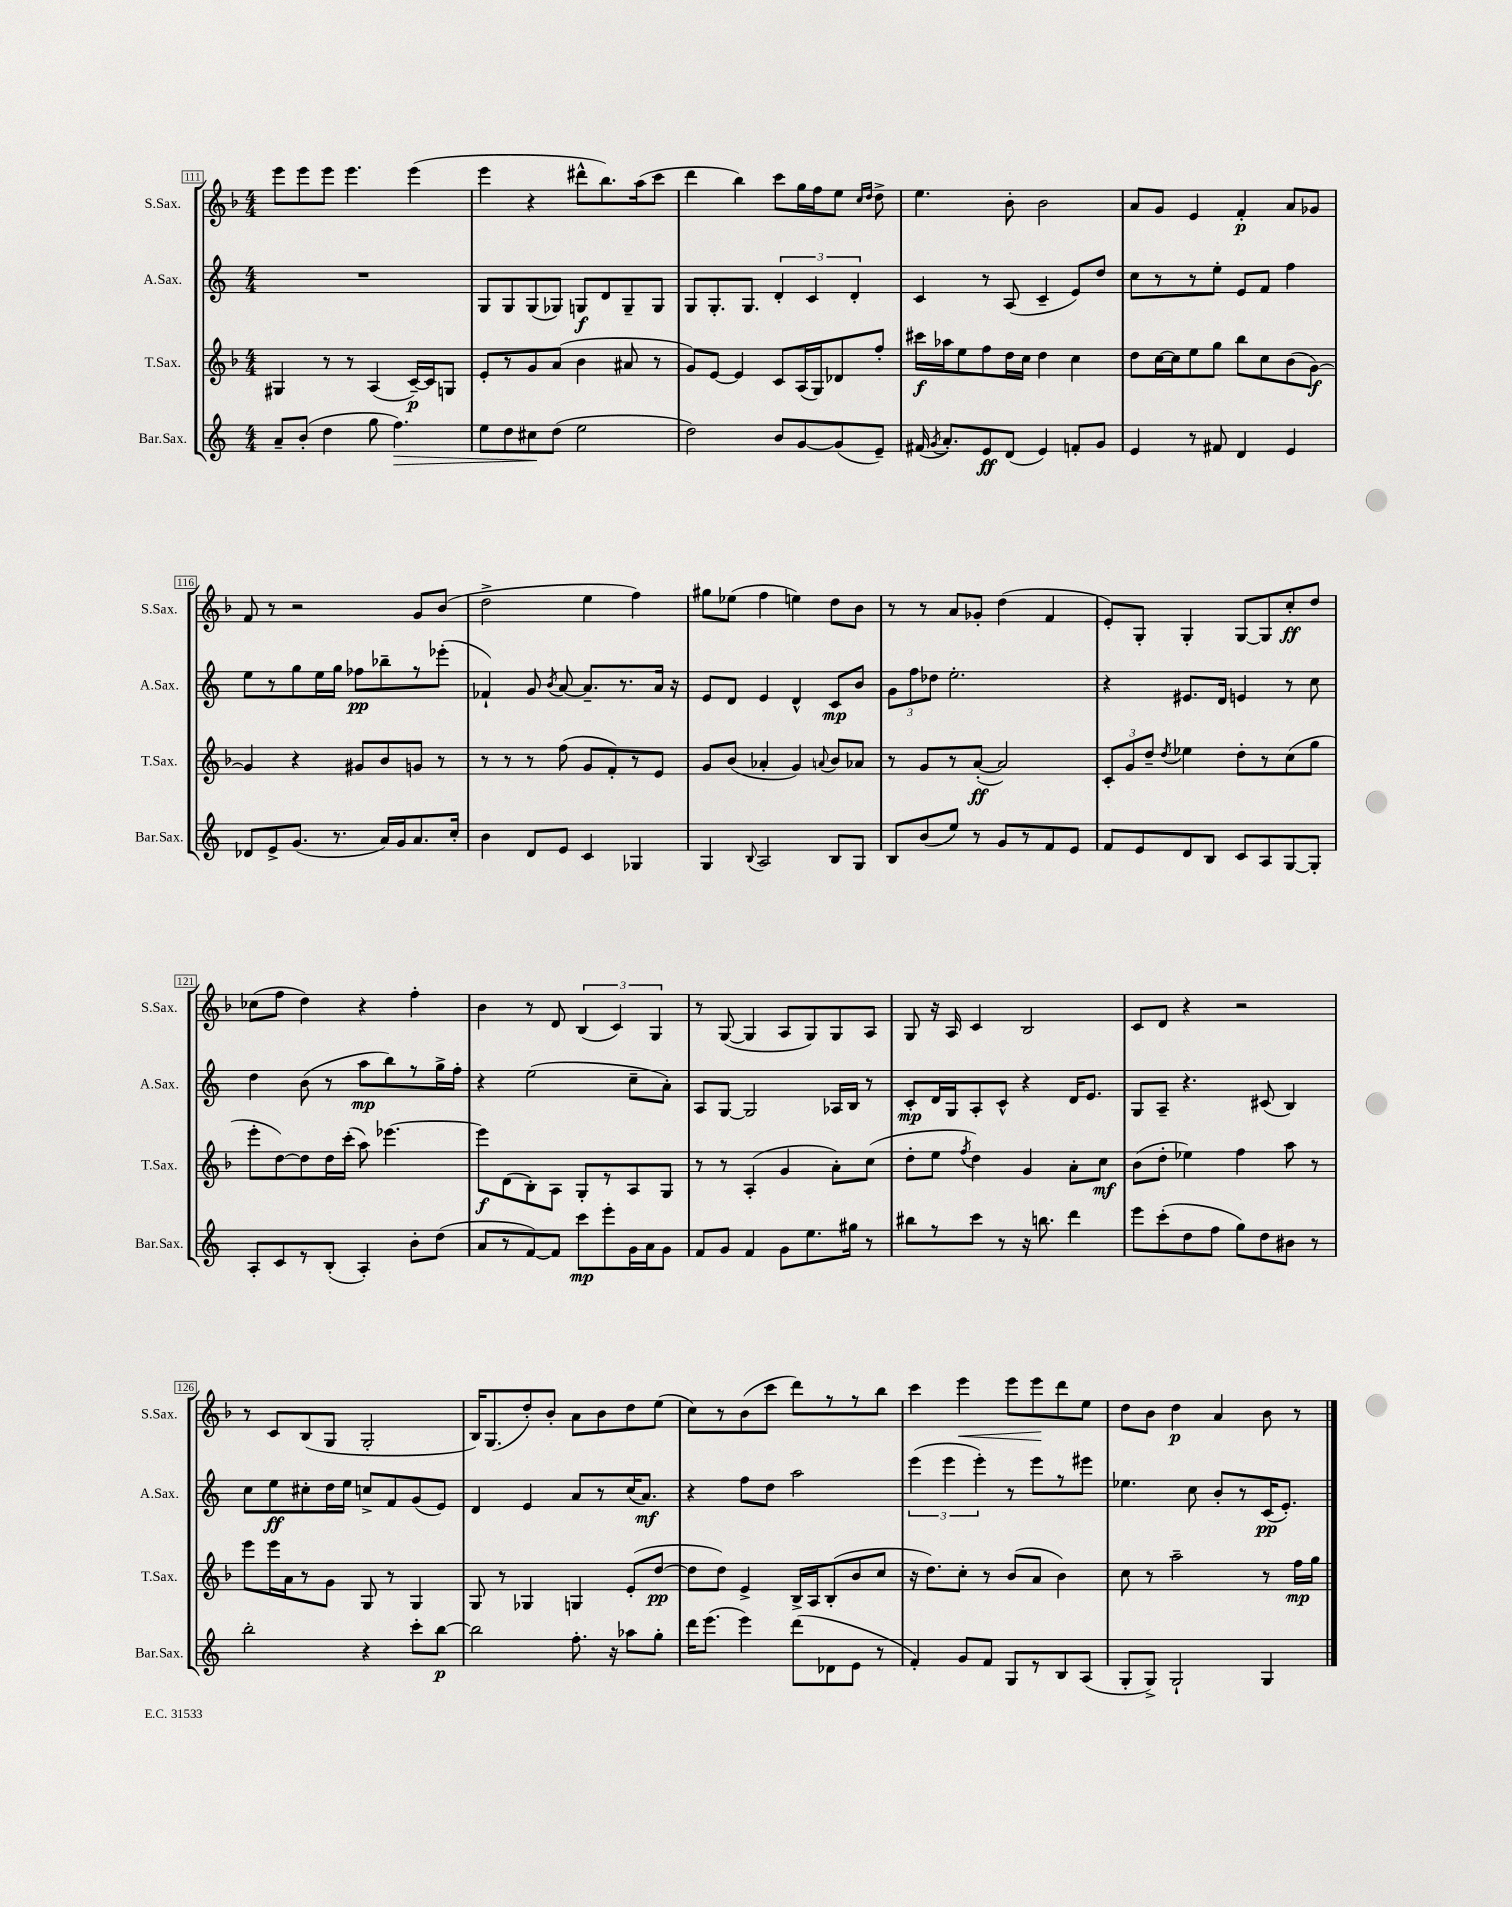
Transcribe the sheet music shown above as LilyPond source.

<<
\new StaffGroup <<
\new Staff = "s0" \with { instrumentName = "S.Sax." shortInstrumentName = "S.Sax." } {
    \clef treble \key f \major \numericTimeSignature \time 4/4
    \autoBeamOff e'''8[ e'''8 e'''8] e'''4. e'''4( |
    e'''4 r4 dis'''8[-^ bes''8.) a''16( c'''8] |
    d'''4 bes''4) c'''8[ g''16 f''16 e''8] \grace { c''16[ d''16] } d''8-> |
    e''4. bes'8-. bes'2 |
    a'8[ g'8] e'4 f'4-.\p a'8[ ges'8] |
    f'8 r8 r2 g'8[ bes'8]( |
    d''2-> e''4 f''4) |
    gis''8[ ees''8]( f''4 e''4) d''8[ bes'8] |
    r8 r8 a'8[ ges'8]-. d''4( f'4 |
    e'8[-.) g8]-. g4-. g8[~ g8 c''8-.\ff d''8] |
    ces''8[( f''8] d''4) r4 f''4-. |
    bes'4 r8 d'8 \tuplet 3/2 { bes4( c'4) g4 } |
    r8 g8~( g4 a8[ g8) g8 a8] |
    g8 r16 a16 c'4 bes2 |
    c'8[ d'8] r4 r2 |
    r8 c'8[ bes8( g8] g2-. |
    bes16[) g8.( d''8-.) bes'8]-. a'8[ bes'8 d''8 e''8]( |
    c''8[) r8 bes'8( c'''8] d'''8[) r8 r8 bes''8] |
    c'''4 e'''4\< e'''8[ e'''8\! d'''8 e''8] |
    d''8[ bes'8] d''4\p a'4 bes'8 r8 \bar "|." |
}
\new Staff = "s1" \with { instrumentName = "A.Sax." shortInstrumentName = "A.Sax." } {
    \clef treble \key c \major \numericTimeSignature \time 4/4
    \autoBeamOff R1 |
    g8[ g8 g8( ges8]) g8[\f d'8 g8-- g8] |
    g8[ g8.-. g8.] \tuplet 3/2 { d'4-. c'4 d'4-. } |
    c'4 r8 a8( c'4-- e'8[) d''8] |
    c''8[ r8 r8 e''8]-. e'8[ f'8] f''4 |
    e''8[ r8 g''8 e''16 g''16] fes''8[\pp bes''8-- r8 ees'''8]-.( |
    fes'4-!) g'8 \acciaccatura { b'8 } a'8~ a'8.[-- r8. a'16] r16 |
    e'8[ d'8] e'4 d'4-^ c'8[\mp b'8] |
    \tuplet 3/2 { g'8[ f''8 des''8] } e''2.-. |
    r4 eis'8.[ d'16] e'4 r8 c''8 |
    d''4 b'8( r8 a''8[\mp b''8) r8 g''16-> f''16]-. |
    r4 e''2( c''8[-- a'8]-.) |
    a8[ g8]~ g2 aes16[ b16] r8 |
    c'8[-.\mp d'16 g16 a8-. c'8]-^ r4 d'16[ e'8.] |
    g8[ a8]-- r4. cis'8( b4) |
    c''8[ e''8\ff cis''8-. d''16 e''16] c''8[-> f'8 g'8( e'8]) |
    d'4 e'4 a'8[ r8 c''16( a'8.]\mf) |
    r4 f''8[ d''8] a''2 |
    \tuplet 3/2 { e'''4( e'''4 e'''4-.) } r8 e'''8[ r8 eis'''8] |
    ees''4. c''8 b'8[-. r8 c'16\pp( e'8.]-.) \bar "|." |
}
\new Staff = "s2" \with { instrumentName = "T.Sax." shortInstrumentName = "T.Sax." } {
    \clef treble \key f \major \numericTimeSignature \time 4/4
    \autoBeamOff gis4 r8 r8 a4( c'16[~--\p) c'16 g8] |
    e'8[-. r8 g'8 a'8]( bes'4 ais'8 r8 |
    g'8[) e'8]~ e'4 c'8[ a16( g16) des'8 f''8]-. |
    cis'''16[\f aes''16 e''8 f''8 d''16 c''16] d''4 c''4 |
    d''8[ c''16~ c''16 e''8 g''8] bes''8[ c''8 bes'8( g'8]~\f) |
    g'4 r4 gis'8[ bes'8 g'8] r8 |
    r8 r8 r8 f''8( g'8[ f'8-.) r8 e'8] |
    g'8[ bes'8]( aes'4-. g'4) \appoggiatura { a'8 } bes'8[ aes'8] |
    r8 g'8[ r8 a'8]~-.\ff( a'2) |
    \tuplet 3/2 { c'8[-. g'8 d''8]-- } \acciaccatura { d''8 } ees''4 d''8[-. r8 c''8( g''8] |
    e'''8[-. d''8~) d''8 d''16 c'''16]-.( a''8) ees'''4.~ |
    ees'''8[\f d'8( bes8-.) a8] g8[-. r8 a8 g8] |
    r8 r8 a4-.( g'4 a'8[-.) c''8]( |
    d''8[-. e''8] \acciaccatura { f''8 } d''4) g'4 a'8[-. c''8]\mf |
    bes'8[( d''8]-. ees''4) f''4 a''8 r8 |
    e'''8[ e'''16 a'16 r8 g'8] g8 r8 g4 |
    g8 r8 ges4 g4 e'8[-.( d''8]~\pp |
    d''8[ d''8]) e'4-> bes16[-> a16 bes8-.( bes'8 c''8] |
    r16 d''8.[) c''8]-. r8 bes'8[( a'8] bes'4) |
    c''8 r8 a''2-- r8 f''16[\mp g''16] \bar "|." |
}
\new Staff = "s3" \with { instrumentName = "Bar.Sax." shortInstrumentName = "Bar.Sax." } {
    \clef treble \key c \major \numericTimeSignature \time 4/4
    \autoBeamOff a'8[-- b'8]-.( d''4 g''8 f''4.\>) |
    e''8[ d''8 cis''8\! d''8]( e''2 |
    d''2) b'8[ g'8~ g'8( e'8]--) |
    fis'16( \acciaccatura { g'8 } a'8.[-.) e'8\ff d'8]( e'4) f'8[-. g'8] |
    e'4 r8 fis'8 d'4 e'4 |
    des'8[ e'8-> g'8.]( r8. a'16[) g'16 a'8. c''16]-. |
    b'4 d'8[ e'8] c'4 ges4 |
    g4 \appoggiatura { b8 } a2 b8[ g8] |
    b8[ b'8( e''8]) r8 g'8[ r8 f'8 e'8] |
    f'8[ e'8 d'8 b8] c'8[ a8 g8~ g8]-. |
    a8[-. c'8 r8 b8]-.( a4-.) b'8[-. d''8]( |
    a'8[ r8 f'8~) f'8] c'''8[\mp e'''8-. g'16 a'16 g'8] |
    f'8[ g'8] f'4 g'8[ e''8. gis''16] r8 |
    bis''8[ r8 c'''8] r8 r16 b''8. d'''4 |
    e'''8[ c'''8-.( d''8 f''8] g''8[) d''8 bis'8] r8 |
    b''2-. r4 c'''8[-. b''8]~\p |
    b''2 f''8.-. r16 aes''8[ g''8]-. |
    d'''16[ e'''8.]( e'''4) d'''8[( des'8 e'8] r8 |
    f'4-.) g'8[ f'8] g8[ r8 b8 a8]( |
    g8[-. g8]->) g2-! g4 \bar "|." |
}
>>
>>
\layout { \context { \Score currentBarNumber = #111 \override BarNumber.stencil = #(make-stencil-boxer 0.1 0.3 ly:text-interface::print) } }
